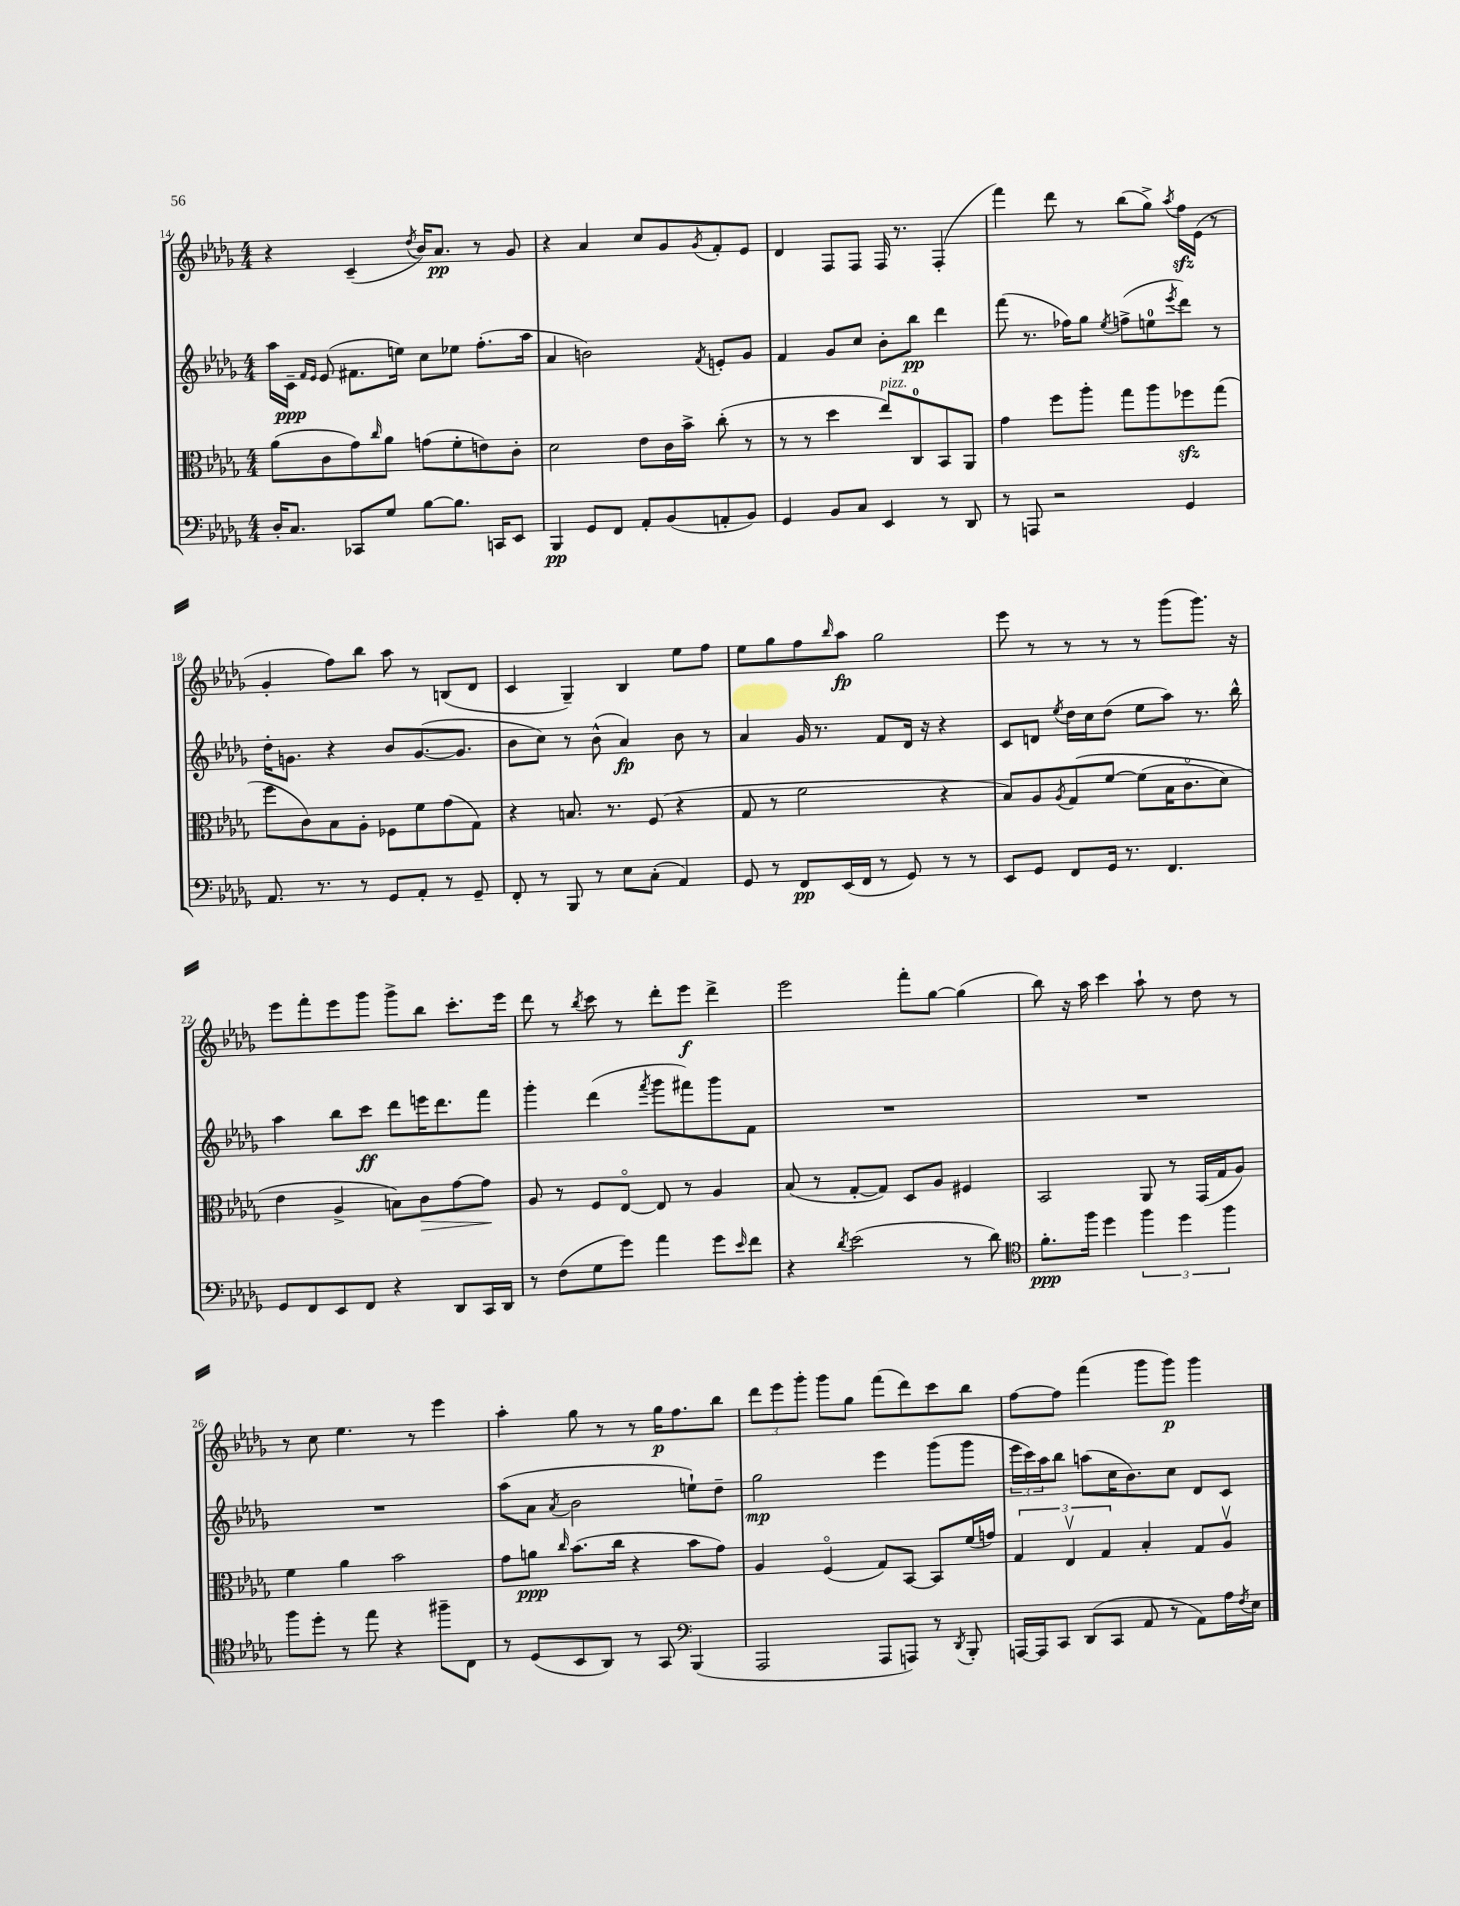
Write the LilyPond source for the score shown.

<<
\new StaffGroup <<
\new Staff = "s0" {
    \clef treble \key des \major \numericTimeSignature \time 4/4
    r4 c'4--( \acciaccatura { des''8 } bes'16) aes'8.\pp r8 ges'8 |
    r4 aes'4 c''8 ges'8 \acciaccatura { ges'8 } f'8-. ees'8 |
    des'4 f8 f8 f16 r8. f4-.( |
    f'''4) des'''8 r8 bes''8( ges''8->) \acciaccatura { aes''8 } f''16\sfz ees'16( r8 |
    ges'4-. f''8) bes''8 aes''8 r8 b8( des'8 |
    c'4 ges4--) bes4 ees''8 f''8 |
    ees''8 ges''8 f''8 \grace { bes''16 } aes''8\fp ges''2 |
    ees'''8 r8 r8 r8 r8 ges'''8( ges'''8.) r16 |
    ees'''8 f'''8-. ees'''8 ges'''8 ges'''8-> bes''8 c'''8.-. ees'''16 |
    des'''8 r8 \acciaccatura { bes''8 } c'''8 r8 des'''8-. ees'''8\f des'''4-> |
    ees'''2 f'''8-. ges''8~ ges''4( |
    bes''8) r16 aes''16 c'''4 aes''8-! r8 des''8 r8 |
    r8 c''8 ees''4. r8 ees'''4 |
    aes''4-. ges''8 r8 r8 ges''16\p f''8. bes''8 |
    \tuplet 3/2 { des'''8 ees'''8 ges'''8-. } ges'''8 ges''8 f'''8( des'''8) c'''8 bes''8 |
    f''8~ f''8 f'''4( ges'''8 ges'''8\p) ges'''4 \bar "|." |
}
\new Staff = "s1" {
    \clef treble \key des \major \numericTimeSignature \time 4/4
    aes''16 c'16--\ppp \grace { f'16 ees'16 } ees'8( fis'8. e''16) c''8 ees''8 f''8.-.( aes''16 |
    aes'4 b'2) \acciaccatura { f'8 } e'8-. ges'8 |
    f'4 ges'8 c''8 bes'8-. bes''8\pp des'''4 |
    f'''8( r8. fes''16) ges''8 \acciaccatura { ees''8 } f''8->( e''8-0 \acciaccatura { ees'''8 } des'''8) r8 |
    des''16-. g'8. r4 bes'8 g'8.~( g'8. |
    bes'8 c''8) r8 bes'8-^( aes'4\fp) bes'8 r8 |
    aes'4 ges'16 r8. f'8 des'16 r16 r4 |
    c'8 d'8 \acciaccatura { ees''8 } des''16 c''16 des''8( ees''8 aes''8) r8. bes''16-^ |
    aes''4 bes''8 c'''8\ff des'''8 e'''16 des'''8. f'''8 |
    ges'''4-. des'''4( \acciaccatura { f'''8 } ges'''8 fis'''8) ges'''8 f'8 |
    R1 |
    R1 |
    R1 |
    aes''8( aes'8 \acciaccatura { aes'8 } bes'2 e''8-!) des''8-- |
    ges''2\mp ees'''4 ges'''8( ges'''8 |
    \tuplet 3/2 { ees'''16 c'''16) aes''16 } bes''8 a''8( c''16 bes'8.) c''8 des'8 c'8 \bar "|." |
}
\new Staff = "s2" {
    \clef alto \key des \major \numericTimeSignature \time 4/4
    aes'8( c'8 ges'8) \grace { c''16 } aes'8 g'8( f'8-. e'8) c'8-. |
    des'2 ees'8 c'16 bes'16-> c''8-.( r8 |
    r8 r8 des''4 ees''8^\markup { \italic "pizz." }) c8-0 bes,8 aes,8 |
    ges'4 f''8 aes''8-. ges''8 aes''8 fes''8\sfz ges''8( |
    f''8 c'8) bes8 aes8-. fes8 f'8 ges'8( ges8) |
    r4 b8. r8. f8( r4 |
    ges8 r8 f'2 r4 |
    bes8) aes8 \acciaccatura { aes8 } ges8\( f'8~ f'8( bes16 c'8.\flageolet des'8) |
    ees'4 aes4-> b8\) c'8\> ges'8~ ges'8\! |
    aes8 r8 f8 ees8~\flageolet ees8 r8 aes4 |
    bes8( r8 ges8~-. ges8) des8 aes8 fis4 |
    bes,2 aes,8 r8 ges,16( ges16 aes8) |
    f'4 aes'4 bes'2 |
    ges'8 a'8\ppp \grace { c''16 } bes'8.( c''16 r4 bes'8 ges'8) |
    aes4 f4\flageolet( ges8) bes,8~ bes,8 f'16( g'16) |
    \tuplet 3/2 { ges4 ees4\upbow ges4 } bes4-. ges8 aes8\upbow \bar "|." |
}
\new Staff = "s3" {
    \clef bass \key des \major \numericTimeSignature \time 4/4
    des16-. c8. ces,8 ges8 bes8~ bes8. c,16 ees,8 |
    bes,,4\pp ges,8 f,8 aes,8-. bes,8( a,8-. bes,8) |
    ges,4 bes,8 c8 ees,4 r8 des,8 |
    r8 a,,8 r2 ges,4 |
    aes,8. r8. r8 ges,8 aes,8-. r8 ges,8-- |
    f,8-. r8 bes,,8 r8 ees8 c8-.( aes,4) |
    ges,8 r8 f,8\pp ees,16( f,16 r8 ges,8) r8 r8 |
    ees,8 ges,8 f,8 ges,16 r8. f,4. |
    ges,8 f,8 ees,8 f,8 r4 des,8 c,16 des,16 |
    r8 f8( ges8 ges'8) aes'4 ges'8 \grace { ees'16 } f'8 |
    r4 \acciaccatura { des'8 } ees'2( r8 des'8) |
    \clef tenor f'8.-.\ppp f''16 des''4 \tuplet 3/2 { f''4 des''4 f''4 } |
    f''8 des''8-. r8 ees''8 r4 fis''8-- c8 |
    r8 des8( bes,8 aes,8) r8 ges,8 \clef bass bes,,4( |
    aes,,2 aes,,8 a,,8) r8 \acciaccatura { des,8 } bes,,8-. |
    a,,16~ a,,16 c,8 des,8( c,8 aes,8 r8 aes,8) aes16 \acciaccatura { f8 } ees16 \bar "|." |
}
>>
>>
\layout { \context { \Score currentBarNumber = #14 } }
